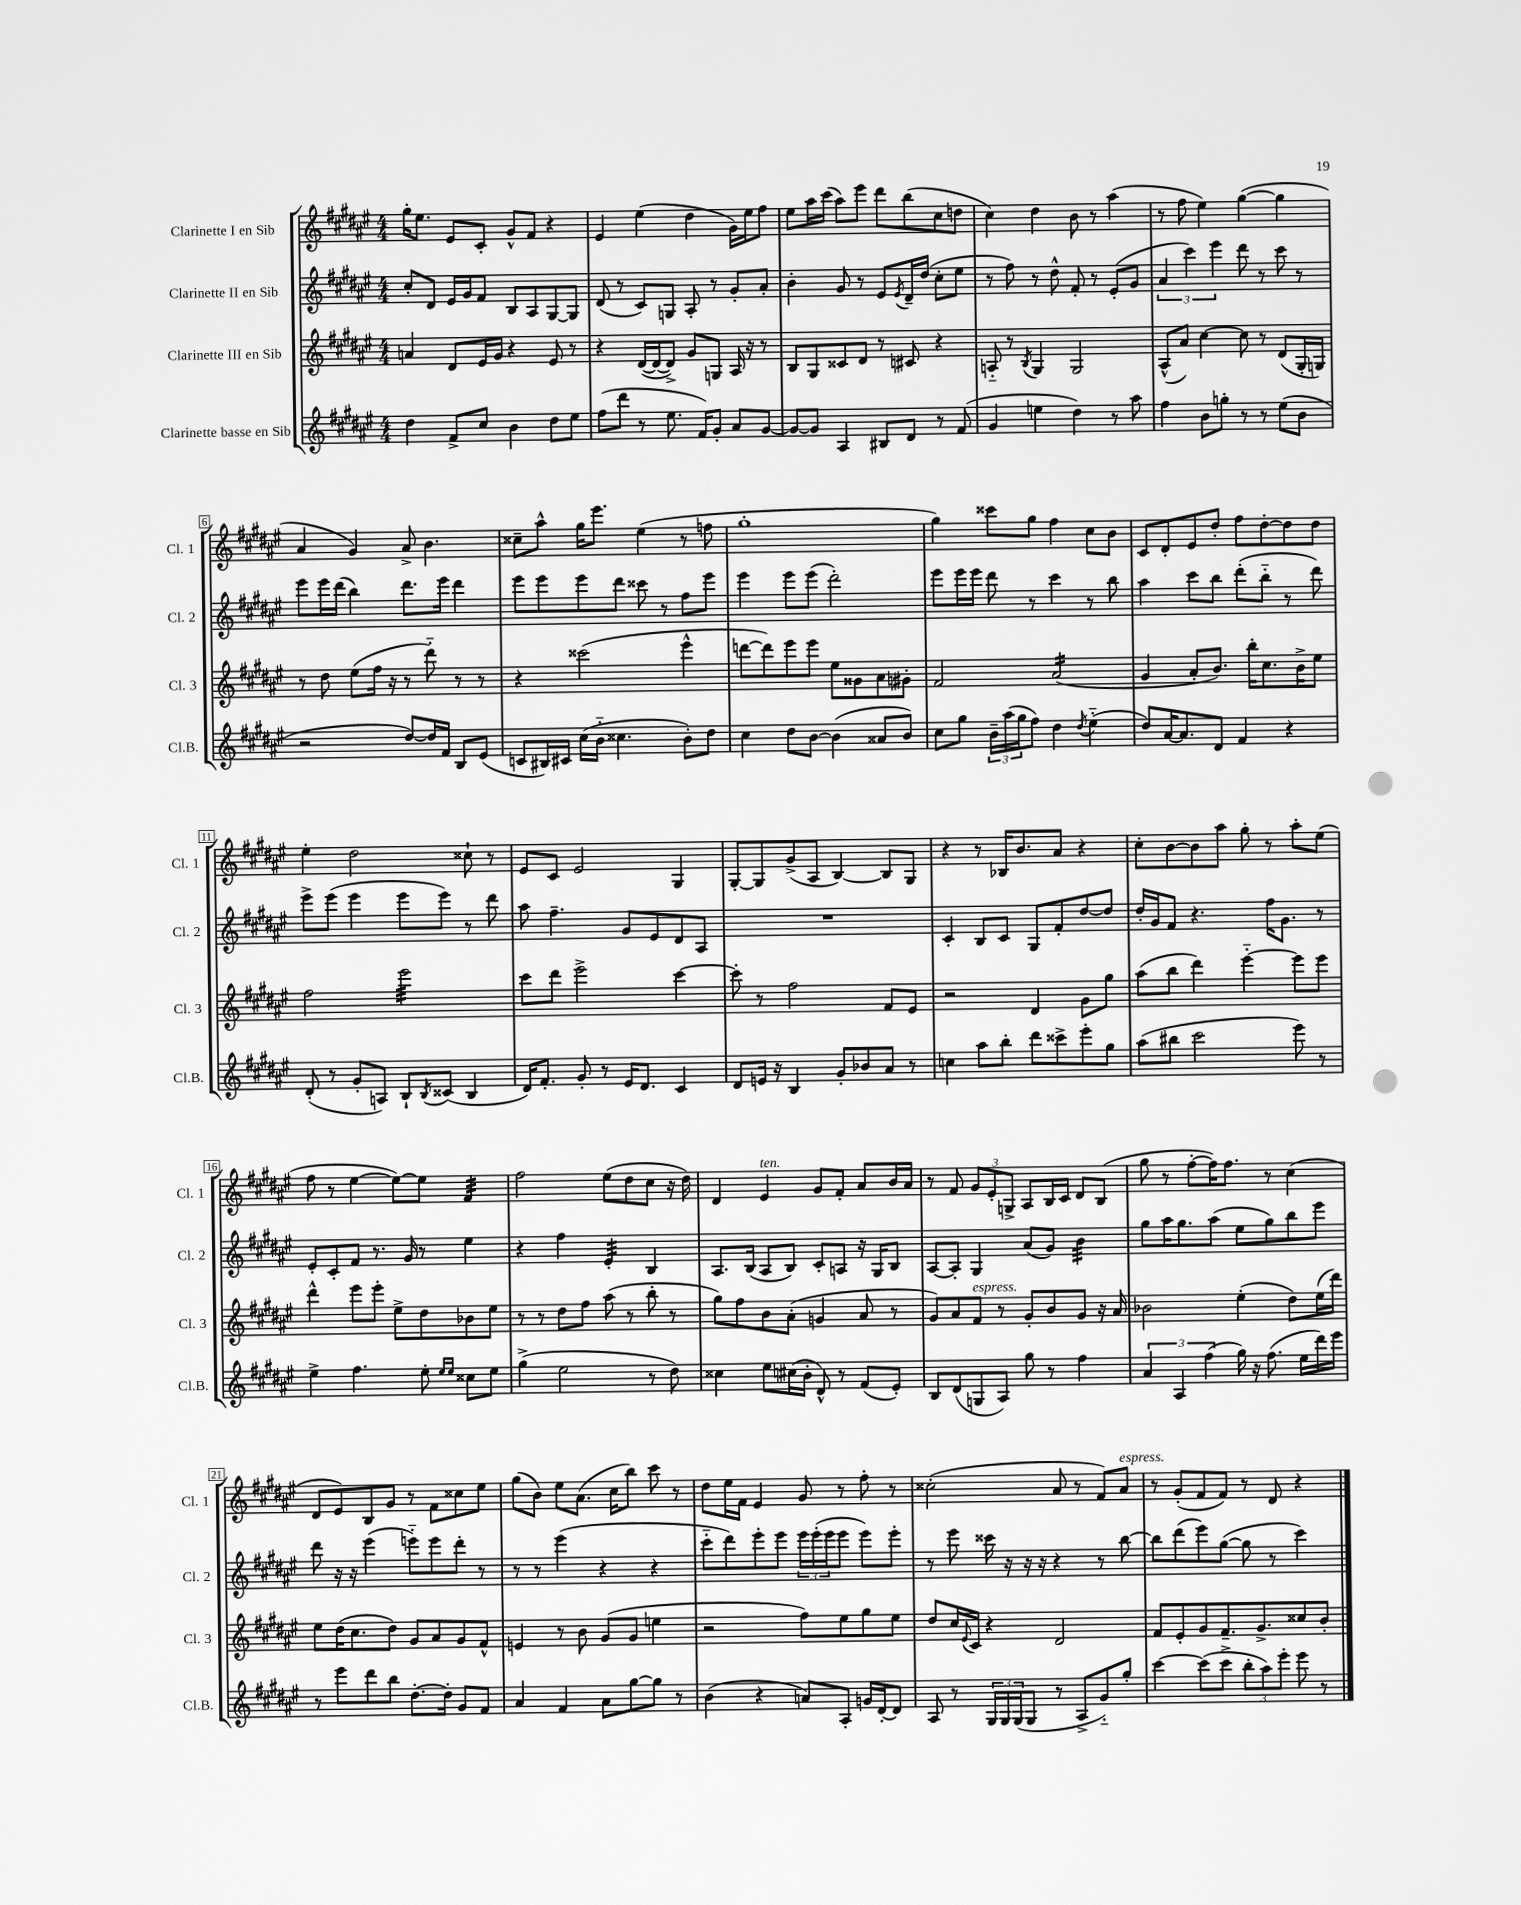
<<
\new StaffGroup <<
\new Staff = "s0" \with { instrumentName = "Clarinette I en Sib" shortInstrumentName = "Cl. 1" } {
    \clef treble \key fis \major \numericTimeSignature \time 4/4
    gis''16-. eis''8. eis'8 cis'8-. gis'8-^ fis'8 r4 |
    eis'4 eis''4( dis''4 gis'16) eis''16 fis''8 |
    eis''8 ais''16 cis'''16( ais''8) eis'''8 dis'''8 b''8( cis''8 d''8 |
    cis''4) dis''4 b'8 r8 ais''4( |
    r8 fis''8 eis''4) gis''4~( gis''4 |
    ais'4 gis'4) ais'8-> b'4. |
    cisis''8-- ais''8-^ gis''16 eis'''8. eis''4( r8 f''8 |
    gis''1-. |
    gis''4) cisis'''8 gis''8 fis''4 cis''8 b'8 |
    cis'8 dis'8-. eis'8 dis''8-. fis''8 dis''8~-. dis''8 dis''8 |
    eis''4-. dis''2 cisis''8-! r8 |
    eis'8 cis'8 eis'2 gis4 |
    gis8~-. gis8 gis'8->( ais8 b4~) b8 gis8 |
    r4 r8 bes16 b'8. ais'8 r4 |
    cis''8-. b'8~ b'8 ais''8 gis''8-. r8 ais''8-. eis''8( |
    fis''8 r8 eis''4~ eis''8~) eis''8 fis'4:32 |
    fis''2 eis''8( dis''8 cis''8 r16 dis''16) |
    dis'4 eis'4^\markup { \italic "ten." } gis'8 fis'8-. ais'8 b'16 ais'16 |
    r8 fis'8 \tuplet 3/2 { gis'8 eis'8-. g8-> } ais8 b16 cis'16 dis'8 b8( |
    gis''8 r8 fis''8~-. fis''16) fis''8. r8 cis''4( |
    dis'8 eis'8) b8 gis'8 r8 fis'8 cisis''8 eis''8 |
    gis''8( b'8) eis''8 ais'8.( cis''16 b''8) cis'''8 r8 |
    dis''8 eis''16 fis'16 eis'4 gis'8 r8 fis''8-. r8 |
    cisis''2-.( ais'8 r8 fis'8) ais'8^\markup { \italic "espress." } |
    r8 gis'8-.( fis'8 fis'8) r8 dis'8 r4 \bar "|." |
}
\new Staff = "s1" \with { instrumentName = "Clarinette II en Sib" shortInstrumentName = "Cl. 2" } {
    \clef treble \key fis \major \numericTimeSignature \time 4/4
    cis''8-. dis'8 eis'16 gis'16 fis'8 b8 ais8 gis8~ gis8 |
    dis'8( r8 cis'8) g8 ais8-. r8 gis'8-. ais'8-. |
    b'4-. gis'8 r8 eis'8 \acciaccatura { eis'8 } dis'16-- dis''16( cis''8-. eis''8 |
    r8 fis''8) r8 dis''8-^ fis'8-. r8 eis'8-.( gis'8 |
    \tuplet 3/2 { ais'4 cis'''4) eis'''4 } dis'''8 r8 cis'''8 r8 |
    eis'''8 eis'''16 dis'''16( b''4) dis'''8. eis'''16 dis'''4 |
    eis'''8 eis'''8 eis'''8 dis'''8 cisis'''8 r8 fis''8 eis'''8 |
    eis'''4 eis'''8 eis'''8( dis'''2-.) |
    eis'''8 eis'''16 eis'''16 dis'''8 r8 cis'''4 r8 b''8 |
    ais''4 cis'''8 b''8 dis'''8-.( b''8-_ r8 dis'''8) |
    eis'''8-> eis'''8( eis'''4 eis'''8 eis'''8) r8 dis'''8 |
    ais''8 fis''4.-- gis'8 eis'8 dis'8 ais8 |
    R1 |
    cis'4-. b8 cis'8 gis8 fis'8-. dis''8~ dis''8 |
    dis''16-. gis'16 fis'8 r4. fis''16 gis'8. r8 |
    eis'8-. cis'8-. fis'8 r8. gis'16 r8 eis''4 |
    r4 fis''4 eis'4:32-. b4 |
    ais8. b16( ais8 b8) cis'8-. a8 r16 gis16 b8 |
    ais8~ ais8-. gis4 ais'8( gis'8) b'4:32 |
    gis''8 ais''16 gis''8. ais''8( eis''8 gis''8) b''8 eis'''8 |
    dis'''8 r16 r16 eis'''4( e'''8-_) e'''8 dis'''8-. r8 |
    r8 r8 eis'''4( r4 r4 |
    cis'''8-_ dis'''8) eis'''8-. eis'''8 \tuplet 3/2 { eis'''16 eis'''16-.( eis'''16 } eis'''8 eis'''8) eis'''8-. |
    r8 eis'''8 cisis'''16 r16 r16 r16 r4 r8 b''8~ |
    b''8 dis'''8( eis'''8) gis''8~( gis''8 r8 cis'''4) \bar "|." |
}
\new Staff = "s2" \with { instrumentName = "Clarinette III en Sib" shortInstrumentName = "Cl. 3" } {
    \clef treble \key fis \major \numericTimeSignature \time 4/4
    a'4 dis'8 eis'16 gis'16 r4 eis'8 r8 |
    r4 dis'16~( dis'16~ dis'8->) gis'8 g8 ais16 r16 r8 |
    b8 gis8 cisis'8 dis'8 r8 cis'8 r4 |
    a8-_ r8 \acciaccatura { b8 } gis4 gis2 |
    ais8-^( ais'8) cis''4~ cis''8 r8 dis'8( gis16-. g16) |
    r8 dis''8 eis''8( fis''16 r16 r8 dis'''8-_) r8 r8 |
    r4 cisis'''2( eis'''4-^ |
    d'''8~ d'''8) eis'''8 eis'''8 eis''8 gisis'8 ais'8 gis'8-. |
    fis'2 ais'2:16( |
    gis'4 ais'8-. b'8.) b''16-. cis''8. b'16-> eis''8 |
    fis''2 eis'''2:32 |
    cis'''8 dis'''8 eis'''2-> cis'''4~ |
    cis'''8-. r8 fis''2 fis'8 eis'8 |
    r2 dis'4 gis'8 gis''8 |
    ais''8( b''8 dis'''4) eis'''4~-_ eis'''8 eis'''8 |
    dis'''4-^ eis'''8 eis'''8-. eis''8-> dis''8 bes'8 eis''8 |
    r8 r8 dis''8 fis''8 ais''8( r8 b''8-. r8 |
    gis''8) fis''8 b'8 ais'8-.( g'4 ais'8 r8 |
    gis'8) ais'8 fis'8^\markup { \italic "espress." } r8 gis'8-. b'8 gis'8 r16 ais'16 |
    bes'2 eis''4-.( dis''8) eis''16( dis'''16) |
    eis''8 dis''16( cis''8. dis''8) gis'8 ais'8 gis'8 fis'8-^ |
    e'4 r8 b'8 gis'8( gis'8 e''4 |
    r2 fis''8) eis''8 gis''8 eis''8 |
    dis''8 cis''16 \appoggiatura { eis'8 } cis'16 r4 dis'2 |
    fis'8 eis'8-. gis'8 fis'8.-- gis'8.-> cisis''8 b'8-. \bar "|." |
}
\new Staff = "s3" \with { instrumentName = "Clarinette basse en Sib" shortInstrumentName = "Cl.B." } {
    \clef treble \key fis \major \numericTimeSignature \time 4/4
    dis''4 fis'8-> cis''8 b'4 dis''8 eis''8 |
    fis''8( dis'''8 r8 eis''8. fis'16) gis'8-. ais'8 gis'8~ |
    gis'8~ gis'8 ais4 bis8 dis'8 r8 fis'8( |
    gis'4 e''4 dis''4) r8 ais''8 |
    fis''4 b'8 g''8-. r8 r8 eis''8( b'8 |
    r2 dis''8~) dis''16 fis'16 b8 eis'8( |
    c'8 bis16) cis'16 cis''16( b'16-_ cisis''4. b'8-.) dis''8 |
    cis''4 dis''8 b'8~ b'4( aisis'8 b'8) |
    cis''8 gis''8 \tuplet 3/2 { b'16-- ais''16( gis''16 } fis''8) dis''4 \acciaccatura { dis''8 } eis''4-_( |
    dis''8) ais'16~ ais'8. dis'8 fis'4 r4 |
    dis'8-.( r8 gis'8-. a8) b8-! \acciaccatura { b8 } cisis'8( b4 |
    dis'16) fis'8.-. gis'8-. r8 eis'16 dis'8. cis'4 |
    dis'8 e'16 r16 b4 gis'8-. bes'8 ais'8 r8 |
    c''4 ais''8 b''8-. dis'''8 cisis'''8-> eis'''8-. gis''8 |
    ais''8( bis''8 cis'''2 eis'''8) r8 |
    eis''4-> fis''4. eis''8-. \grace { eis''16 eis''16 } cisis''8 eis''8 |
    gis''4->( eis''2 r8 dis''8) |
    cisis''4 eis''8 cis''16( b'16-. dis'8-^) r8 fis'8( eis'8-.) |
    b8 dis'8( g8 ais8) gis''8 r8 fis''4 |
    \tuplet 3/2 { ais'4 ais4 fis''4( } gis''16) r16 fis''8.( eis''16 dis'''16) eis'''16 |
    r8 eis'''8 dis'''8 b''8 dis''8.~-. dis''16-. gis'8 fis'8 |
    ais'4 fis'4 ais'8 gis''8~ gis''8 r8 |
    b'4( r4 a'8) ais8-. g'16 dis'16~-. dis'8 |
    ais8 r8 \tuplet 3/2 { gis16 gis16 gis16( } gis8 r8 ais8-> gis'8-_) gis''8-. |
    cis'''4~ cis'''8( cis'''8-> \tuplet 3/2 { b''8-. ais''8) eis'''8-. } eis'''8 r8 \bar "|." |
}
>>
>>
\layout { \context { \Score \override BarNumber.stencil = #(make-stencil-boxer 0.1 0.3 ly:text-interface::print) } }
